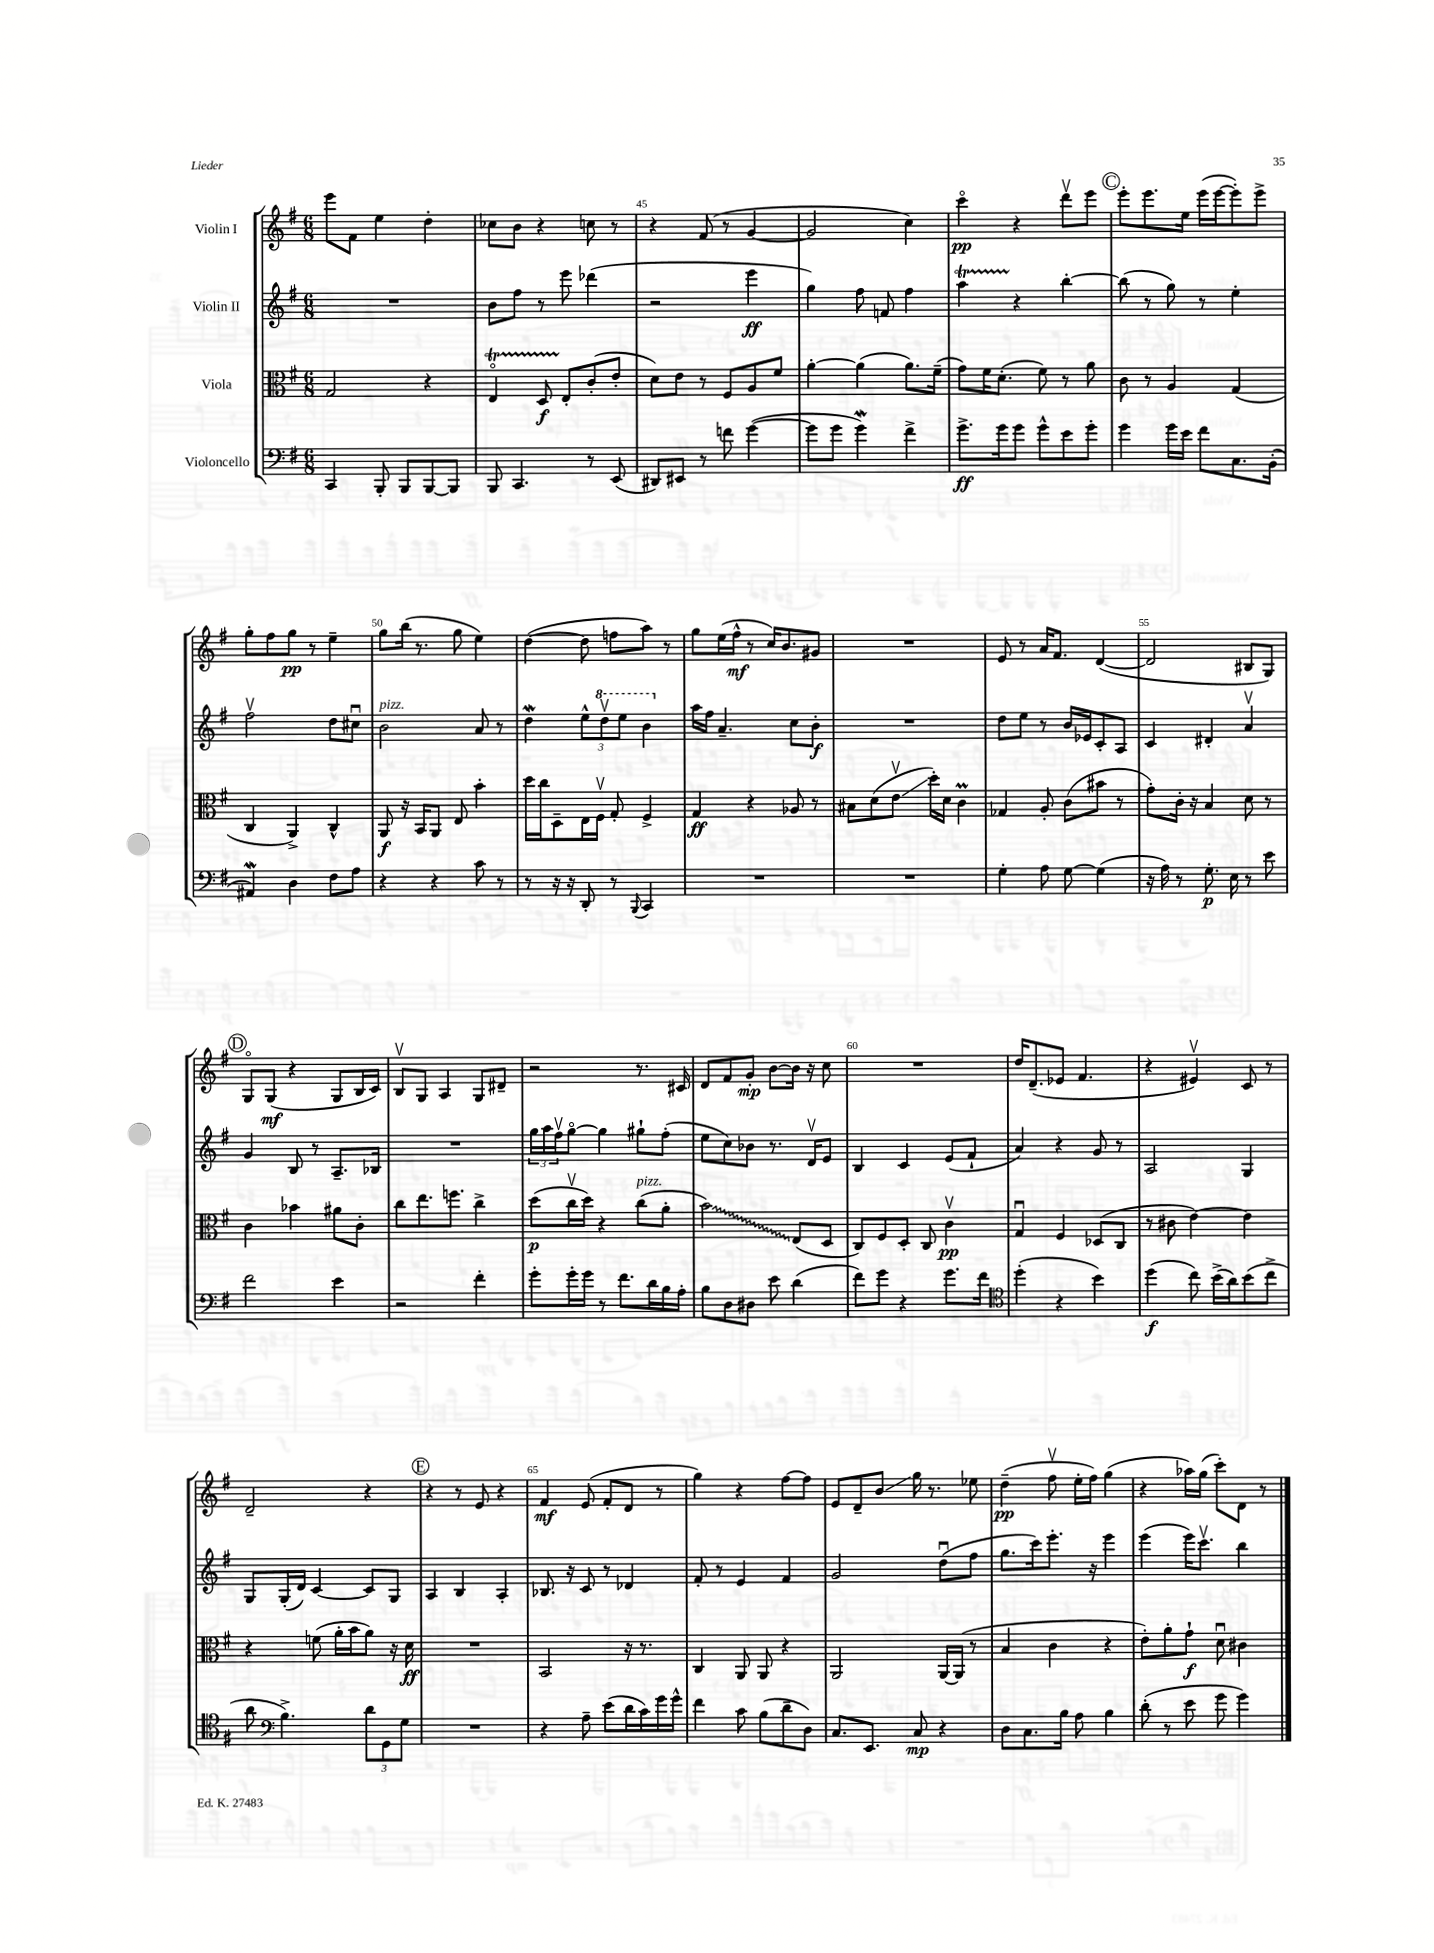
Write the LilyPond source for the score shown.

<<
\new StaffGroup <<
\new Staff = "s0" \with { instrumentName = "Violin I" } {
    \clef treble \key g \major \numericTimeSignature \time 6/8
    e'''8 fis'8 e''4 d''4-. |
    ces''8 b'8 r4 c''8 r8 |
    r4 fis'8( r8 g'4~ |
    g'2 c''4) |
    c'''4\flageolet\pp r4 d'''8\upbow e'''8 |
    \mark \markup { \circle "C" } e'''8-. e'''8. e''16 e'''16( e'''16~ e'''8-.) e'''8-> |
    g''8-. fis''8 g''8\pp r8 e''4-- |
    g''8 b''16( r8. g''8 e''4) |
    d''4~( d''8 f''8 a''8) r8 |
    g''8 e''16( fis''16-^\mf r8 c''16) b'8. gis'8 |
    R2. |
    e'8 r8 a'16 fis'8. d'4~( |
    d'2 bis8 g8) |
    \mark \markup { \circle "D" } g8\flageolet g8\mf( r4 g8 b16 c'16) |
    b8\upbow g8 a4 g8 dis'8-- |
    r2 r8. cis'16 |
    d'8 fis'8 g'8-.\mp b'8~ b'16 r16 c''8 |
    R2. |
    d''16 d'8.--( ees'8 fis'4. |
    r4 eis'4\upbow) c'8 r8 |
    d'2-- r4 |
    \mark \markup { \circle "E" } r4 r8 e'8 r4 |
    fis'4\mf e'8( fis'8-. d'8 r8 |
    g''4) r4 fis''8~ fis''8 |
    e'8 d'8-- b'8\glissando g''16 r8. ees''8 |
    d''4--\pp( fis''8\upbow e''16-. fis''16) g''4( |
    r4 aes''16) g''16( c'''8-.) d'8 r8 \bar "|." |
}
\new Staff = "s1" \with { instrumentName = "Violin II" } {
    \clef treble \key g \major \numericTimeSignature \time 6/8
    R2. |
    b'8 fis''8 r8 e'''8 des'''4( |
    r2 e'''4\ff |
    g''4) fis''8 f'8 fis''4 |
    a''4\startTrillSpan r4\stopTrillSpan b''4~-. |
    \mark \markup { \circle "C" } b''8( r8 g''8) r8 e''4-. |
    fis''2\upbow d''8 cis''8\downbow |
    b'2^\markup { \italic "pizz." } a'8 r8 |
    d''4\mordent \tuplet 3/2 { e''8-^ \ottava #1 d'''8\upbow e'''8 } b''4 \ottava #0 |
    a''16 fis''16 a'4.-- c''8 b'8-.\f |
    R2. |
    d''8 e''8 r8 b'16 ees'16 c'8-. a8 |
    c'4 dis'4-. a'4\upbow |
    \mark \markup { \circle "D" } g'4 b8 r8 a8.-- bes16 |
    R2. |
    \tuplet 3/2 { g''16 a''16 fis''16\upbow } g''8~\flageolet g''4 gis''8-! fis''8-.( |
    e''8 c''8) bes'8 r8. d'16\upbow e'8 |
    b4 c'4 e'8( fis'8-! |
    a'4) r4 g'8 r8 |
    a2 g4 |
    g8 g16-.( d'16) c'4~ c'8 g8 |
    \mark \markup { \circle "E" } a4 b4 a4-. |
    bes8. r16 c'8 r8 des'4 |
    fis'8-. r8 e'4 fis'4 |
    g'2 d''8\downbow( fis''8 |
    g''8. c'''16) e'''8.-. r16 e'''4 |
    e'''4( e'''16) c'''8.\upbow b''4 \bar "|." |
}
\new Staff = "s2" \with { instrumentName = "Viola" } {
    \clef alto \key g \major \numericTimeSignature \time 6/8
    g2 r4 |
    e4\flageolet\startTrillSpan d8\f e8-.\stopTrillSpan c'8-.( e'8-. |
    d'8) e'8 r8 fis8 a8 fis'8 |
    a'4~-. a'4( a'8.) fis'16--( |
    g'8) fis'16 d'8.-.( fis'8) r8 a'8 |
    \mark \markup { \circle "C" } c'8 r8 a4 g4( |
    c4 a,4->) c4-^ |
    a,8\f r16 b,16 a,8 e8 b'4-. |
    d''16 c''16 d8-- e16 fis16\upbow g8-. fis4-> |
    g4\ff r4 aes8 r8 |
    bis8 d'8( e'8\upbow\glissando d''16-.) d'16 c'4\prall |
    ges4 a8-. c'8( bis'8 r8 |
    g'8-.) c'16-. r16 b4 d'8 r8 |
    \mark \markup { \circle "D" } c'4 bes'4 ais'8 c'8-. |
    c''8 e''8. f''8. c''4-> |
    d''8\p( c''16\upbow d''16) r4 c''8^\markup { \italic "pizz." }( a'8-. |
    \once \override Glissando.style = #'zigzag b'2\glissando) e8( d8 |
    c8) fis8 d8-. c8 c'4\upbow\pp |
    g4\downbow fis4 des8( c8 |
    r8 cis'8 e'4~) e'4 |
    r4 f'8( a'16-. b'16 a'8) r16 d'16\ff |
    \mark \markup { \circle "E" } R2. |
    b,2 r16 r8. |
    c4 a,8 a,8 r4 |
    a,2 a,16~ a,16( r8 |
    b4 c'4 r4 |
    e'8-.) a'8-. g'8-!\f d'8\downbow cis'4 \bar "|." |
}
\new Staff = "s3" \with { instrumentName = "Violoncello" } {
    \clef bass \key g \major \numericTimeSignature \time 6/8
    c,4 b,,8-. b,,8 b,,8~ b,,8 |
    b,,8 c,4. r8 e,8( |
    dis,8) eis,8 r8 f'8 g'4~( |
    g'8 g'8 g'4\mordent) fis'4-> |
    g'8.->\ff g'16 g'8 g'8-^ e'8 g'8-. |
    \mark \markup { \circle "C" } g'4 g'16 e'16 fis'8 c8. b,16-.( |
    ais,4\mordent) d4 fis8 a8 |
    r4 r4 c'8 r8 |
    r8 r16 r16 d,8-. r8 \appoggiatura { b,,8 } c,4 |
    R2. |
    R2. |
    g4-. a8 g8~ g4( |
    r16 a16) r8 g8.-.\p e16 r8 e'8 |
    \mark \markup { \circle "D" } fis'2 e'4 |
    r2 fis'4-. |
    g'8-. g'16-. g'16 r8 fis'8. d'16 b16 a16-. |
    b8 d8 dis8 e'8 d'4( |
    fis'8) g'8 r4 g'8. fis'16 |
    \clef tenor d''4-.( r4 b'4) |
    d''4\f( c''8) b'16->( a'16) b'8( c''8-> |
    a'8 \clef bass b4.->) \tuplet 3/2 { d'8 g,8 g8 } |
    \mark \markup { \circle "E" } R2. |
    r4 a8-- e'8( d'16 c'16) g'16 g'16-^ |
    fis'4 c'8 b8( d'8-- d8) |
    c8. e,8. c8\mp r4 |
    d8 c8. b16 a8 b4 |
    d'8-.( r8 e'8 g'8 g'4) \bar "|." |
}
>>
>>
\layout { \context { \Score currentBarNumber = #43 \override BarNumber.break-visibility = ##(#f #t #t) barNumberVisibility = #(every-nth-bar-number-visible 5) } }
